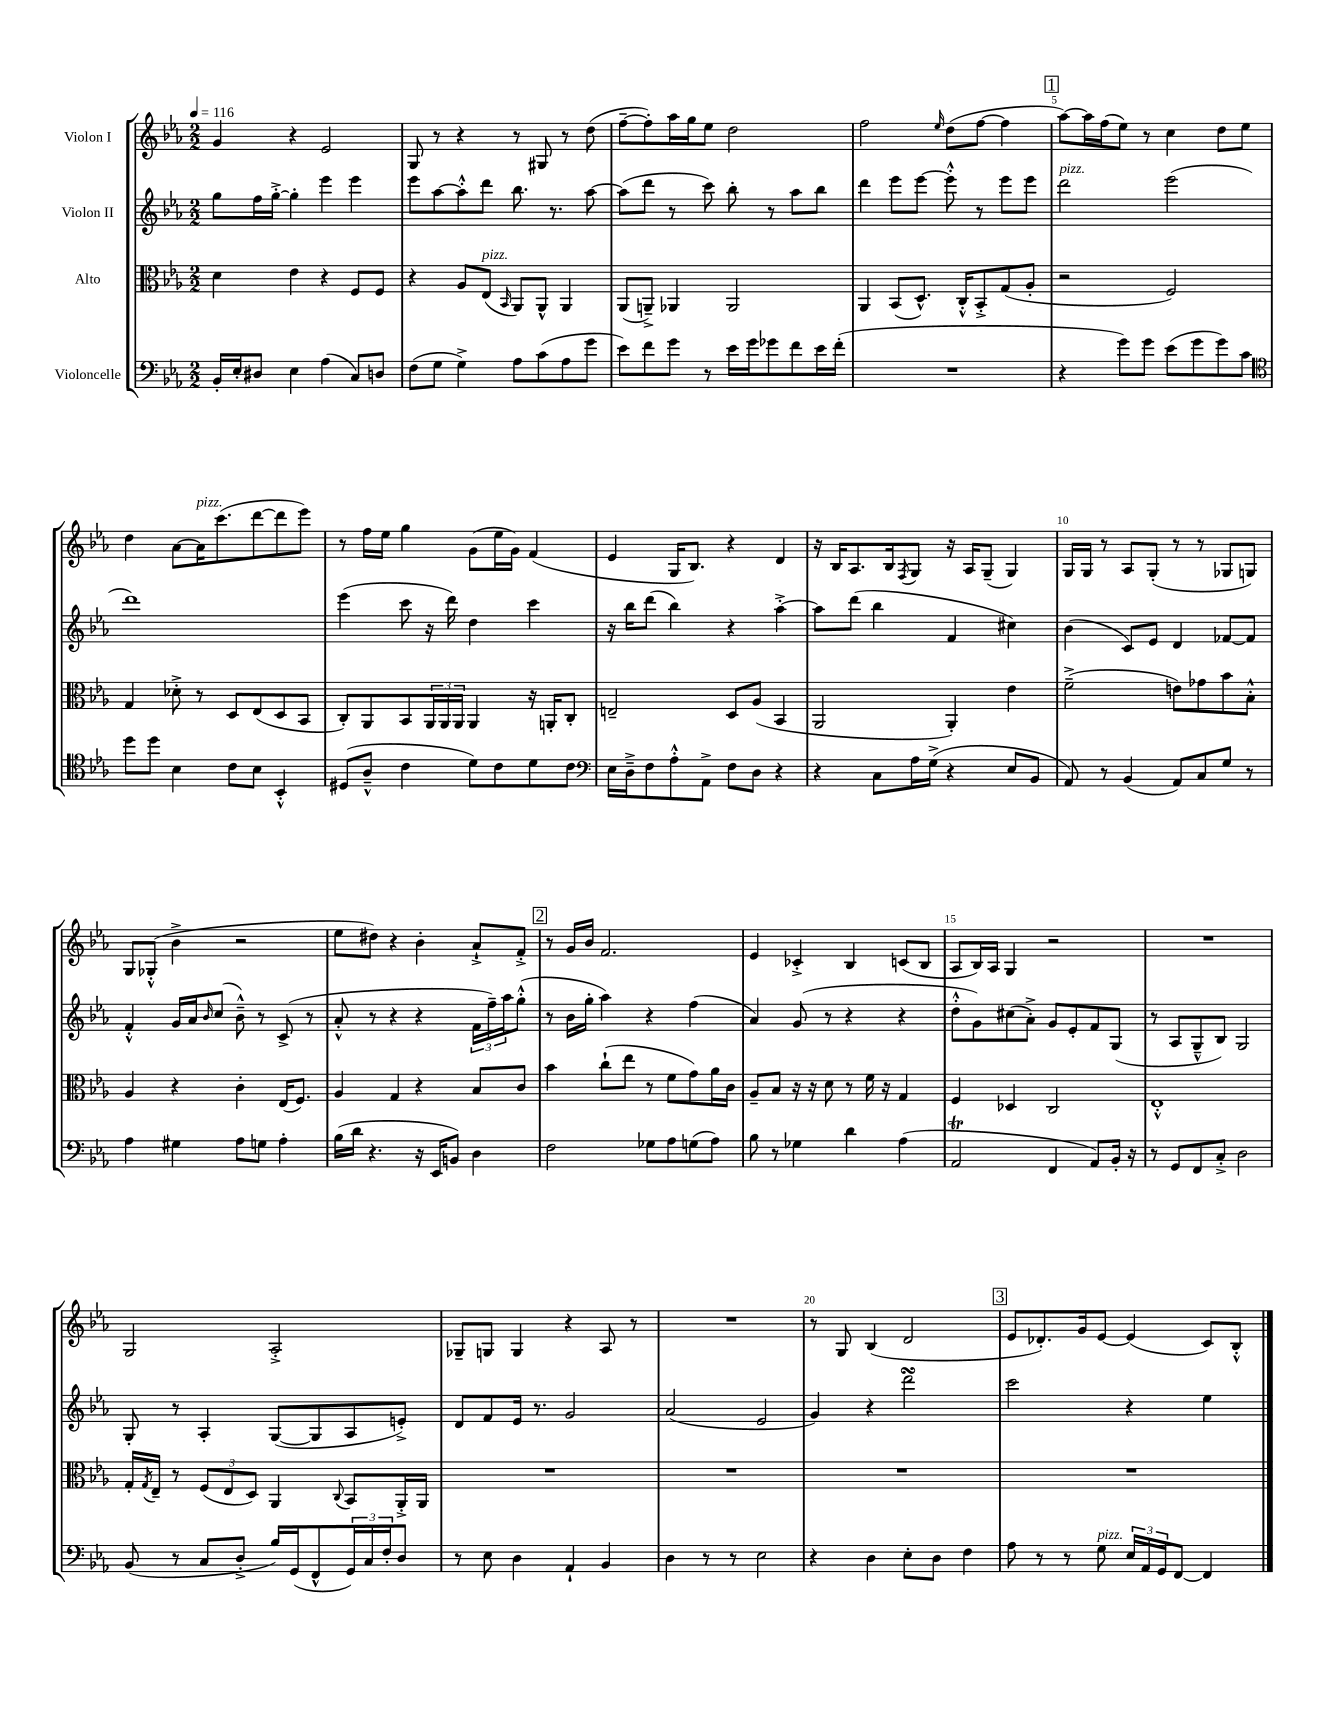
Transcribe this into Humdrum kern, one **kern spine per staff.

**kern	**kern	**kern	**kern
*staff4	*staff3	*staff2	*staff1
*clefF4	*clefC3	*clefG2	*clefG2
*k[b-e-a-]	*k[b-e-a-]	*k[b-e-a-]	*k[b-e-a-]
*M2/2	*M2/2	*M2/2	*M2/2
*MM116	*MM116	*MM116	*MM116
16BB-'	4d	8gg	4g
16E-'	.	.	.
8D#	.	16ff	.
.	.	[16gg'^	.
4E-	4e-	4gg']	4r
(4A-	4r	4eee-	2e-
8C)	8F	4eee-	.
8D	8F	.	.
=	=	=	=
(8F	4r	8eee-	8G
8G	.	[8aa-	8r
4G^)	8A-	8aa-'^^]	4r
.	(8E-	8ddd	.
.	16qqBB-	.	.
8A-	8AA-)	8.bb-	8r
(8c	8AA-^^	.	8G#
.	.	8.r	.
8A-	4AA-	.	8r
8g	.	[8aa-	(8dd
=	=	=	=
8e-)	(8AA-	(8aa-]	[8ff~
8f	8AA~^)	8ddd	8ff'])
8g	4AA-	8r	16aa-
.	.	.	16gg
8r	.	8ccc)	8ee-
16e-	2AA-	8bb-'	2dd
16g	.	.	.
8g-	.	8r	.
8f	.	8aa-	.
16e-	.	8bb-	.
(16f'	.	.	.
=	=	=	=
1r	4AA-	4ddd	2ff
.	(8BB-	8eee-	.
.	8.D^^)	[8eee-	.
.	.	.	16qqee-
.	.	8eee-'^^]	(8dd
.	16C'^^	.	.
.	8BB-'^	8r	[8ff
.	(8G	8eee-	4ff]
.	8A-'	8eee-	.
=	=	=	=
4r	2r	2ddd	[8aa-)
.	.	.	16aa-]
.	.	.	(16ff
8g)	.	.	8ee-)
8g	.	.	8r
(8e-	2F)	(2eee-	4cc
8g	.	.	.
8g)	.	.	8dd
8c	.	.	8ee-
=	=	=	=
*clefC4	*	*	*
8dd	4G	1ddd)	4dd
8dd	.	.	.
4B-	8d-'^	.	[8a-
.	8r	.	16a-]
.	.	.	(8.ccc
8c	8D	.	.
8B-	(8E-	.	[8ddd
4BB-'^^	8D	.	8ddd]
.	8BB-	.	8eee-)
=	=	=	=
(8D#	8C')	(4eee-	8r
8A-~^^	8AA-	.	16ff
.	.	.	16ee-
4c	8BB-	8ccc	4gg
.	24AA-	16r	.
.	24AA-	.	.
.	.	16ddd)	.
.	24AA-	.	.
8d)	4AA-	4dd	(8g
8c	.	.	16ee-
.	.	.	16g)
8d	16r	4ccc	(4f
.	16AA'	.	.
8c	8C'	.	.
=	=	=	=
*clefF4	*	*	*
16E-	2E~	16r	4e-
16D~^	.	16bb-	.
8F	.	(8ddd	.
8A-'^^	.	4bb-)	16G
.	.	.	8.B-)
8AA-^	.	.	.
8F	8D	4r	4r
8D	(8A-	.	.
4r	4BB-	[4aa-'^	4d
=	=	=	=
4r	2AA-	8aa-]	16r
.	.	.	16B-
.	.	(8ddd	8.A-
8C	.	4bb-	.
.	.	.	16B-
.	.	.	8qF
16A-	.	.	8G
(16G^	.	.	.
4r	4AA-')	4f	16r
.	.	.	16A-
.	.	.	(8G~
8E-	4e-	4cc#)	4G)
8BB-	.	.	.
=	=	=	=
8AA-)	(2f~^	(4b-	16G
.	.	.	16G
8r	.	.	8r
(4BB-	.	8c)	8A-
.	.	8e-	(8G'
8AA-)	8e)	4d	8r
8C	8g-	.	8r
8G	8b-	[8f-	8G-
8r	8B-'^^	8f-]	8G)
=	=	=	=
4A-	4A-	4f'^^	8G
.	.	.	(8G-'^^
4G#	4r	16g	4b-^
.	.	16a-	.
.	.	16qqb-	.
.	.	(8cc	.
8A-	4c'	8b-~^^)	2r
8G	.	8r	.
4A-'	(16E-	(8c^	.
.	8.F)	.	.
.	.	8r	.
=	=	=	=
(16B-	4A-	8a-'^^	8ee-
16d	.	.	.
4.r	.	8r	8dd#)
.	4G	4r	4r
16r	4r	4r	4b-'
16EE-	.	.	.
8BB)	.	.	.
4D	8B-	24f	8a-`^
.	.	24ff~)	.
.	.	24aa-	.
.	8c	(8gg'^^	8f'^
=	=	=	=
2F	4b-	8r	8r
.	.	16b-	16g
.	.	16gg'	16b-
.	(8cc`	4aa-)	2.f
.	8ee-	.	.
8G-	8r	4r	.
8A-	8f	.	.
(8G	8g)	(4ff	.
8A-)	16a-	.	.
.	16c	.	.
=	=	=	=
8B-	8A-~	4a-)	4e-
8r	8B-	.	.
4G-	16r	(8g	4c-'^
.	16r	.	.
.	8d	8r	.
4d	8r	4r	4B-
.	16f	.	.
.	16r	.	.
(4A-	4G	4r	(8c
.	.	.	8B-
=	=	=	=
2AA-	4F	8dd'^^	8A-
.	.	8g)	16B-)
.	.	.	16A-
.	4D-	(8cc#	4G
.	.	8a-'^)	.
4FF	2C	8g	2r
.	.	8e-'	.
8AA-)	.	8f	.
16BB-'	.	(8G	.
16r	.	.	.
=	=	=	=
8r	1E-'^^	8r	1r
8GG	.	8A-	.
8FF	.	8G~^^	.
8C'^	.	8B-)	.
2D	.	2G	.
=	=	=	=
(8BB-	16G'	8G'	2G
.	8qG	.	.
.	16E-~	.	.
8r	8r	8r	.
8C	(12F	4A-'	.
.	12E-	.	.
8D'^	.	.	.
.	12D)	.	.
16B-)	4AA-	([8G	2A-'^
(16GG	.	.	.
8FF^^	.	8G]	.
.	8qqC	.	.
24GG)	8BB-	8A-	.
24C	.	.	.
24F'	.	.	.
8D	16AA-'^	8e'^)	.
.	16AA-	.	.
=	=	=	=
8r	1r	8d	8G-~
8E-	.	8f	8G
4D	.	16e-	4G
.	.	8.r	.
4AA-`	.	2g	4r
4BB-	.	.	8A-
.	.	.	8r
=	=	=	=
4D	1r	(2a-	1r
8r	.	.	.
8r	.	.	.
2E-	.	2e-	.
=	=	=	=
4r	1r	4g)	8r
.	.	.	8G
4D	.	4r	(4B-
8E-'	.	2ddd	2d
8D	.	.	.
4F	.	.	.
=	=	=	=
8A-	1r	2ccc	8e-
8r	.	.	8.d-')
8r	.	.	.
.	.	.	16g
8G	.	.	[8e-
24E-	.	4r	(4e-]
24AA-	.	.	.
24GG	.	.	.
[8FF	.	.	.
4FF]	.	4ee-	8c)
.	.	.	8B-'^^
==	==	==	==
*-	*-	*-	*-
